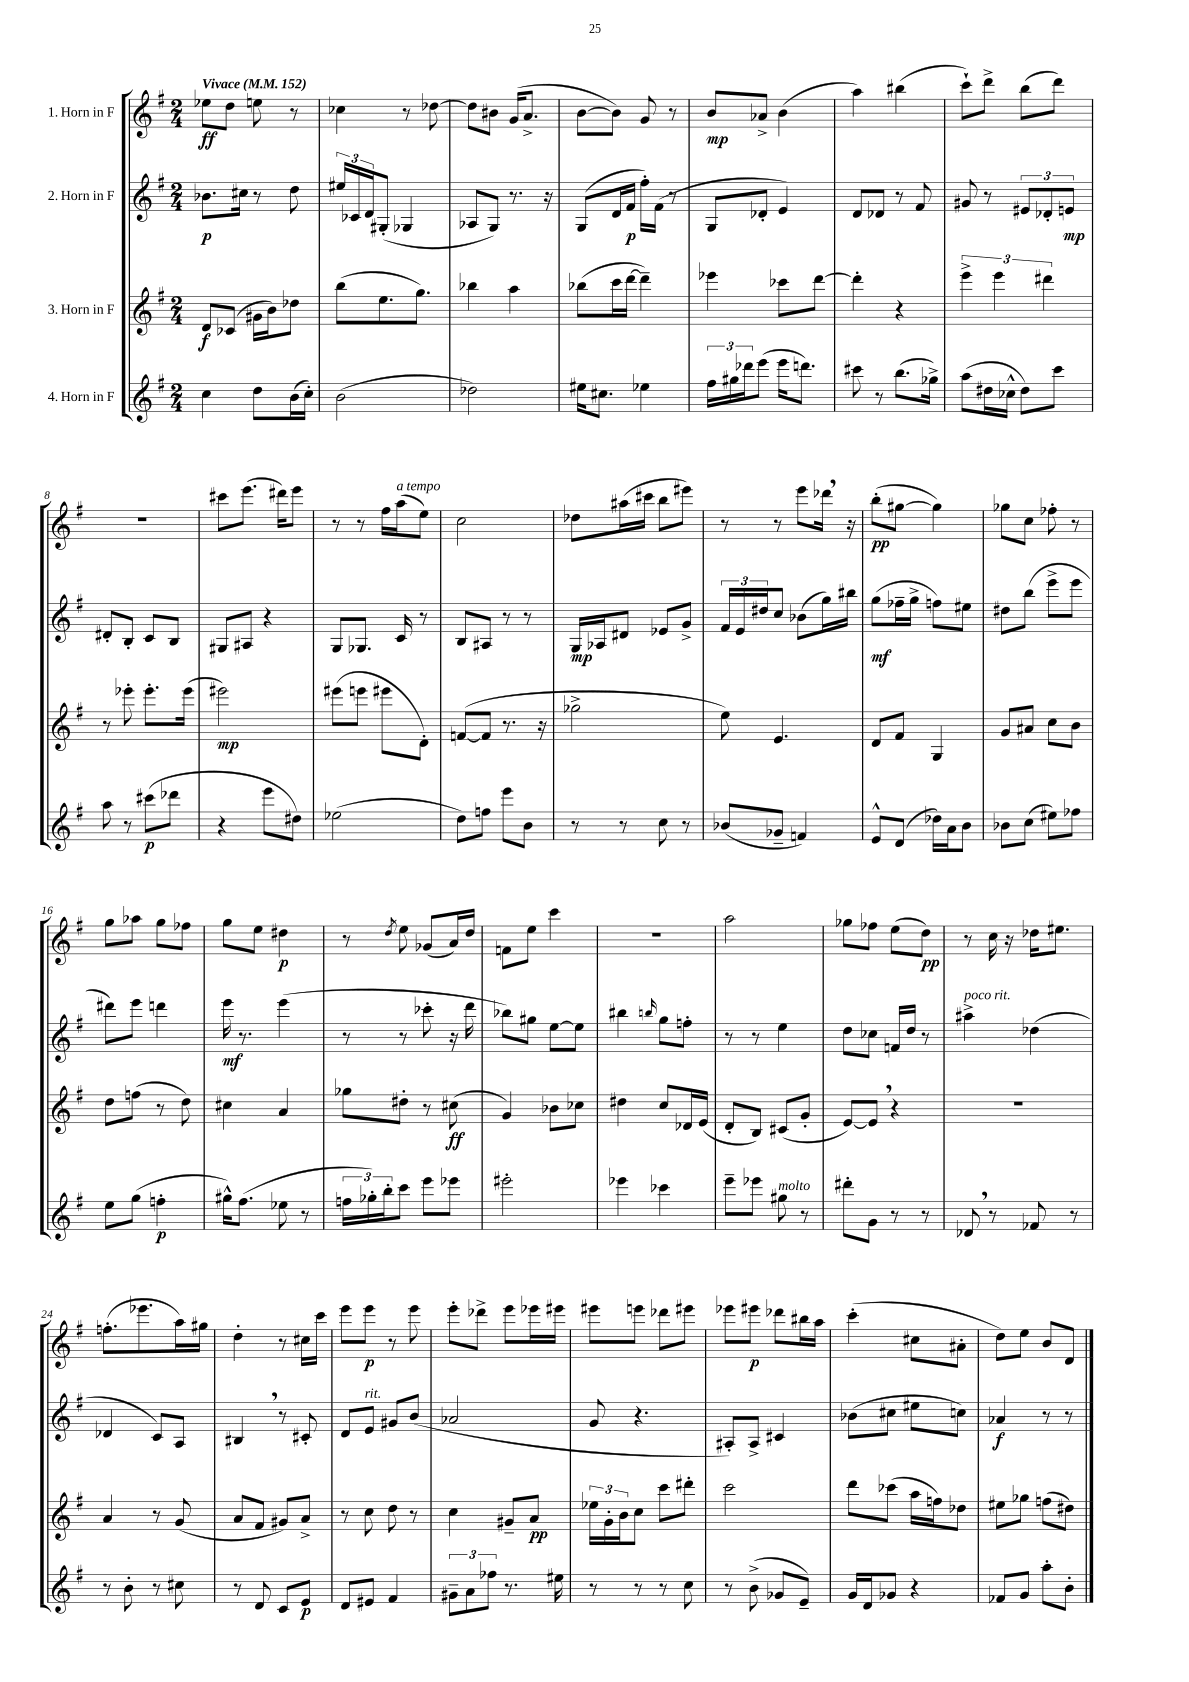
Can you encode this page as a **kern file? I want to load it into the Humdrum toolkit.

**kern	**kern	**kern	**kern
*staff4	*staff3	*staff2	*staff1
*clefG2	*clefG2	*clefG2	*clefG2
*k[f#]	*k[f#]	*k[f#]	*k[f#]
*M2/4	*M2/4	*M2/4	*M2/4
*MM152	*MM152	*MM152	*MM152
4cc\	8d/L	8.b-\L	8ee-\L
.	(8c-/J	.	8dd\J
.	.	16cc#\Jk	.
8dd\L	16g#\LL	8r	8ee\
.	16b\J)	.	.
(16b\L	8dd-\J	8dd\	8r
16cc'\JJ)	.	.	.
=	=	=	=
(2b\	(8bb\L	24ee#/LL	4cc-\
.	.	24c-/	.
.	.	24d/J	.
.	8.ee\	(8G#'/J	.
.	.	4G-/	8r
.	8.gg\J)	.	.
.	.	.	[8dd-\
=	=	=	=
2dd-\)	4bb-\	8A-/L	8dd-\]L
.	.	8G/J)	8b#\J
.	4aa\	8.r	(16g/LK
.	.	.	8.a^/J
.	.	16r	.
=	=	=	=
16ee#\LK	(8bb-\L	(8G/L	[8b\L
8.cc#\J	.	.	.
.	16ccc\L	16d/L	8b\]J)
.	[16ddd\JJ	16f#/JJ	.
4ee-\	4ddd~\])	16ff#'\LL)	8g/
.	.	(16f#\JJ	.
.	.	8r	8r
=	=	=	=
24ff#\LL	4eee-\	8G/L	8b/L
24gg#\	.	.	.
24ddd-\J	.	.	.
(8eee\J	.	8d-'/J	8a-^/J
16eee\LK	8ccc-\L	4e/)	(4b\
8.ddd\J)	.	.	.
.	[8ddd\J	.	.
=	=	=	=
8ccc#\	4ddd'\]	8d/L	4aa\)
8r	.	8d-/J	.
(8.bb\L	4r	8r	(4bb#\
.	.	8f#/	.
16gg-^\Jk)	.	.	.
=	=	=	=
(8aa\L	6eee^\	8g#/	8ccc`\L)
16dd#\L	.	8r	8ddd^\J
.	6eee\	.	.
16cc-^^\JJ	.	.	.
8dd#\L)	.	12e#/L	(8bb\L
.	6ddd#\	12d-'/	.
8ccc\J	.	.	8ddd\J)
.	.	12e/J	.
=	=	=	=
8aa\	8r	8d#'/L	2r
8r	8eee-'\	8B'/J	.
(8ccc#\L	8.eee-'\L	8c/L	.
8ddd-\J	.	8B/J	.
.	(16eee-\Jk	.	.
=	=	=	=
4r	2eee#\)	8G#/L	8ccc#\L
.	.	8A#/J	(8.eee\J
8eee\L	.	4r	.
.	.	.	16ddd#\LK)
8dd#\J)	.	.	8eee\J
=	=	=	=
(2ee-\	(8eee#\L	8G/L	8r
.	8eee\J	8.G-/J	8r
.	8eee#\L	.	16ff#\LL
.	.	16c/	(16aa\J
.	8d'\J)	8r	8ee\J)
=	=	=	=
8dd\L)	([8f/L	8B/L	2cc\
8ff\J	8f/]J	8A#/J	.
8eee\L	8.r	8r	.
8b\J	.	8r	.
.	16r	.	.
=	=	=	=
8r	2gg-^\	16G/LL	8dd-\L
.	.	16A-/J	.
8r	.	8d#/J	(16aa#\L
.	.	.	16ccc#\JJ
8cc\	.	8e-/L	8bb\L
8r	.	8g^/J	8eee#\J)
=	=	=	=
(8b-/L	8ee\)	24f#/LL	8r
.	.	24e/	.
.	.	24dd#/J	.
8g-~/J	4.e/	8cc/J	8r
4f/)	.	(8b-\L	8eee\L
.	.	16gg\L)	16ddd-\Jk
.	.	16bb#\JJ	16r
=	=	=	=
8e^^/L	8d/L	(8gg\L	(8bb'\L
(8d/J	8f#/J	16ff-~\L	[8gg#\J
.	.	16gg^\JJ	.
16dd-\LL)	4G/	8ff\L)	4gg#\])
16a\J	.	.	.
8b\J	.	8ee#\J	.
=	=	=	=
8b-\L	8g/L	8dd#\L	8gg-\L
(8cc\J	8a#/J	(8bb\J	8cc\J
8ee#\L)	8cc\L	8eee^\L	8ff-'\
8ff-\J	8b\J	8eee\J	8r
=	=	=	=
8ee\L	8dd\L	8ddd#\L)	8gg\L
(8gg\J	(8ff\J	8eee\J	8aa-\J
4ff'\	8r	4ddd\	8gg\L
.	8dd\)	.	8ff-\J
=	=	=	=
16gg#^^\LK)	4cc#\	16eee\	8gg\L
(8.ff#\J	.	8.r	.
.	.	.	8ee\J
8ee-\	4a/	(4eee\	4dd#\
8r	.	.	.
=	=	=	=
24ff\LL	8gg-\L	8r	8r
24gg-'\)	.	.	.
24bb'\J	.	.	.
.	.	.	8qdd/
8ccc\J	8dd#'\J	8r	8ee\
8eee\L	8r	8ccc-'\	(8g-/L
8eee-\J	(8cc#\	16r	16a/L)
.	.	16ddd\	16dd/JJ
=	=	=	=
2eee#'\	4g/)	8bb-\L)	8f\L
.	.	8gg#\J	8ee\J
.	8b-\L	[8ee\L	4ccc\
.	8cc-\J	8ee\]J	.
=	=	=	=
4eee-\	4dd#\	4bb#\	2r
.	.	16qqbb/	.
4ccc-\	8cc/L	8gg\L	.
.	16d-/L	8ff'\J	.
.	(16e/JJ	.	.
=	=	=	=
8eee~\L	8d'/L	8r	2aa\
8eee-\J	8B/J)	8r	.
8gg#\	(8c#/L	4ee\	.
8r	8g'/J	.	.
=	=	=	=
8ddd#'\L	[8e/L)	8dd\L	8gg-\L
8g\J	8e/]J	8cc-\J	8ff-\J
8r	4r	16f/LL	(8ee\L
.	.	16dd/JJ	.
8r	.	8r	8dd\J)
=	=	=	=
8d-/	2r	4aa#^\	8r
8r	.	.	16cc\
.	.	.	16r
8f-/	.	(4dd-\	16dd-\LK
.	.	.	8.ee#\J
8r	.	.	.
=	=	=	=
8r	4a/	4d-/	(8.ff'\L
8b'\	.	.	.
.	.	.	8.eee-\
8r	8r	8c/L)	.
8cc#\	(8g/	8A/J	16aa\L)
.	.	.	16gg#\JJ
=	=	=	=
8r	8a/L	4B#/	4dd'\
8d/	8f#/J	.	.
8c/L	8g#/L)	8r	8r
8e/J	8a^/J	8c#'/	16cc#\LL
.	.	.	16ccc\JJ
=	=	=	=
8d/L	8r	8d/L	8eee\L
8e#/J	8cc\	8e/J	8eee\J
4f#/	8dd\	8g#/L	8r
.	8r	(8b/J	8eee\
=	=	=	=
12g#~\L	4cc\	2a-/	8eee'\L
12a\	.	.	.
.	.	.	8ddd-^\J
12ff-\J	.	.	.
8.r	8g#~/L	.	8eee\L
.	8a/J	.	16eee-\L
16ee#\	.	.	16eee#\JJ
=	=	=	=
8r	24ee-\LL	8g/	8eee#\L
.	24g'\	.	.
.	24b\J	.	.
8r	8cc\J	4.r	8eee\J
8r	8ccc\L	.	8ddd-\L
8cc\	8ddd#'\J	.	8eee#\J
=	=	=	=
8r	2ccc\	8A#'/L)	8eee-\L
(8b^\	.	8A#^/J	8eee#\J
8g-/L	.	4c#/	8ddd-\L
8e~/J)	.	.	16bb#\L
.	.	.	16aa\JJ
=	=	=	=
16g/LL	8ddd\L	(8b-\L	(4ccc'\
16d/J	.	.	.
8g-/J	(8ccc-\J	8cc#\J	.
4r	16aa\LL	8ee#\L	8cc#\L
.	16ff\J)	.	.
.	8dd-\J	8cc\J)	8a#'\J
=	=	=	=
8f-/L	8ee#\L	4a-/	8dd\L)
8g/J	8gg-\J	.	8ee\J
8aa'\L	(8ff\L	8r	8b/L
8b'\J	8dd#\J)	8r	8d/J
==	==	==	==
*-	*-	*-	*-
